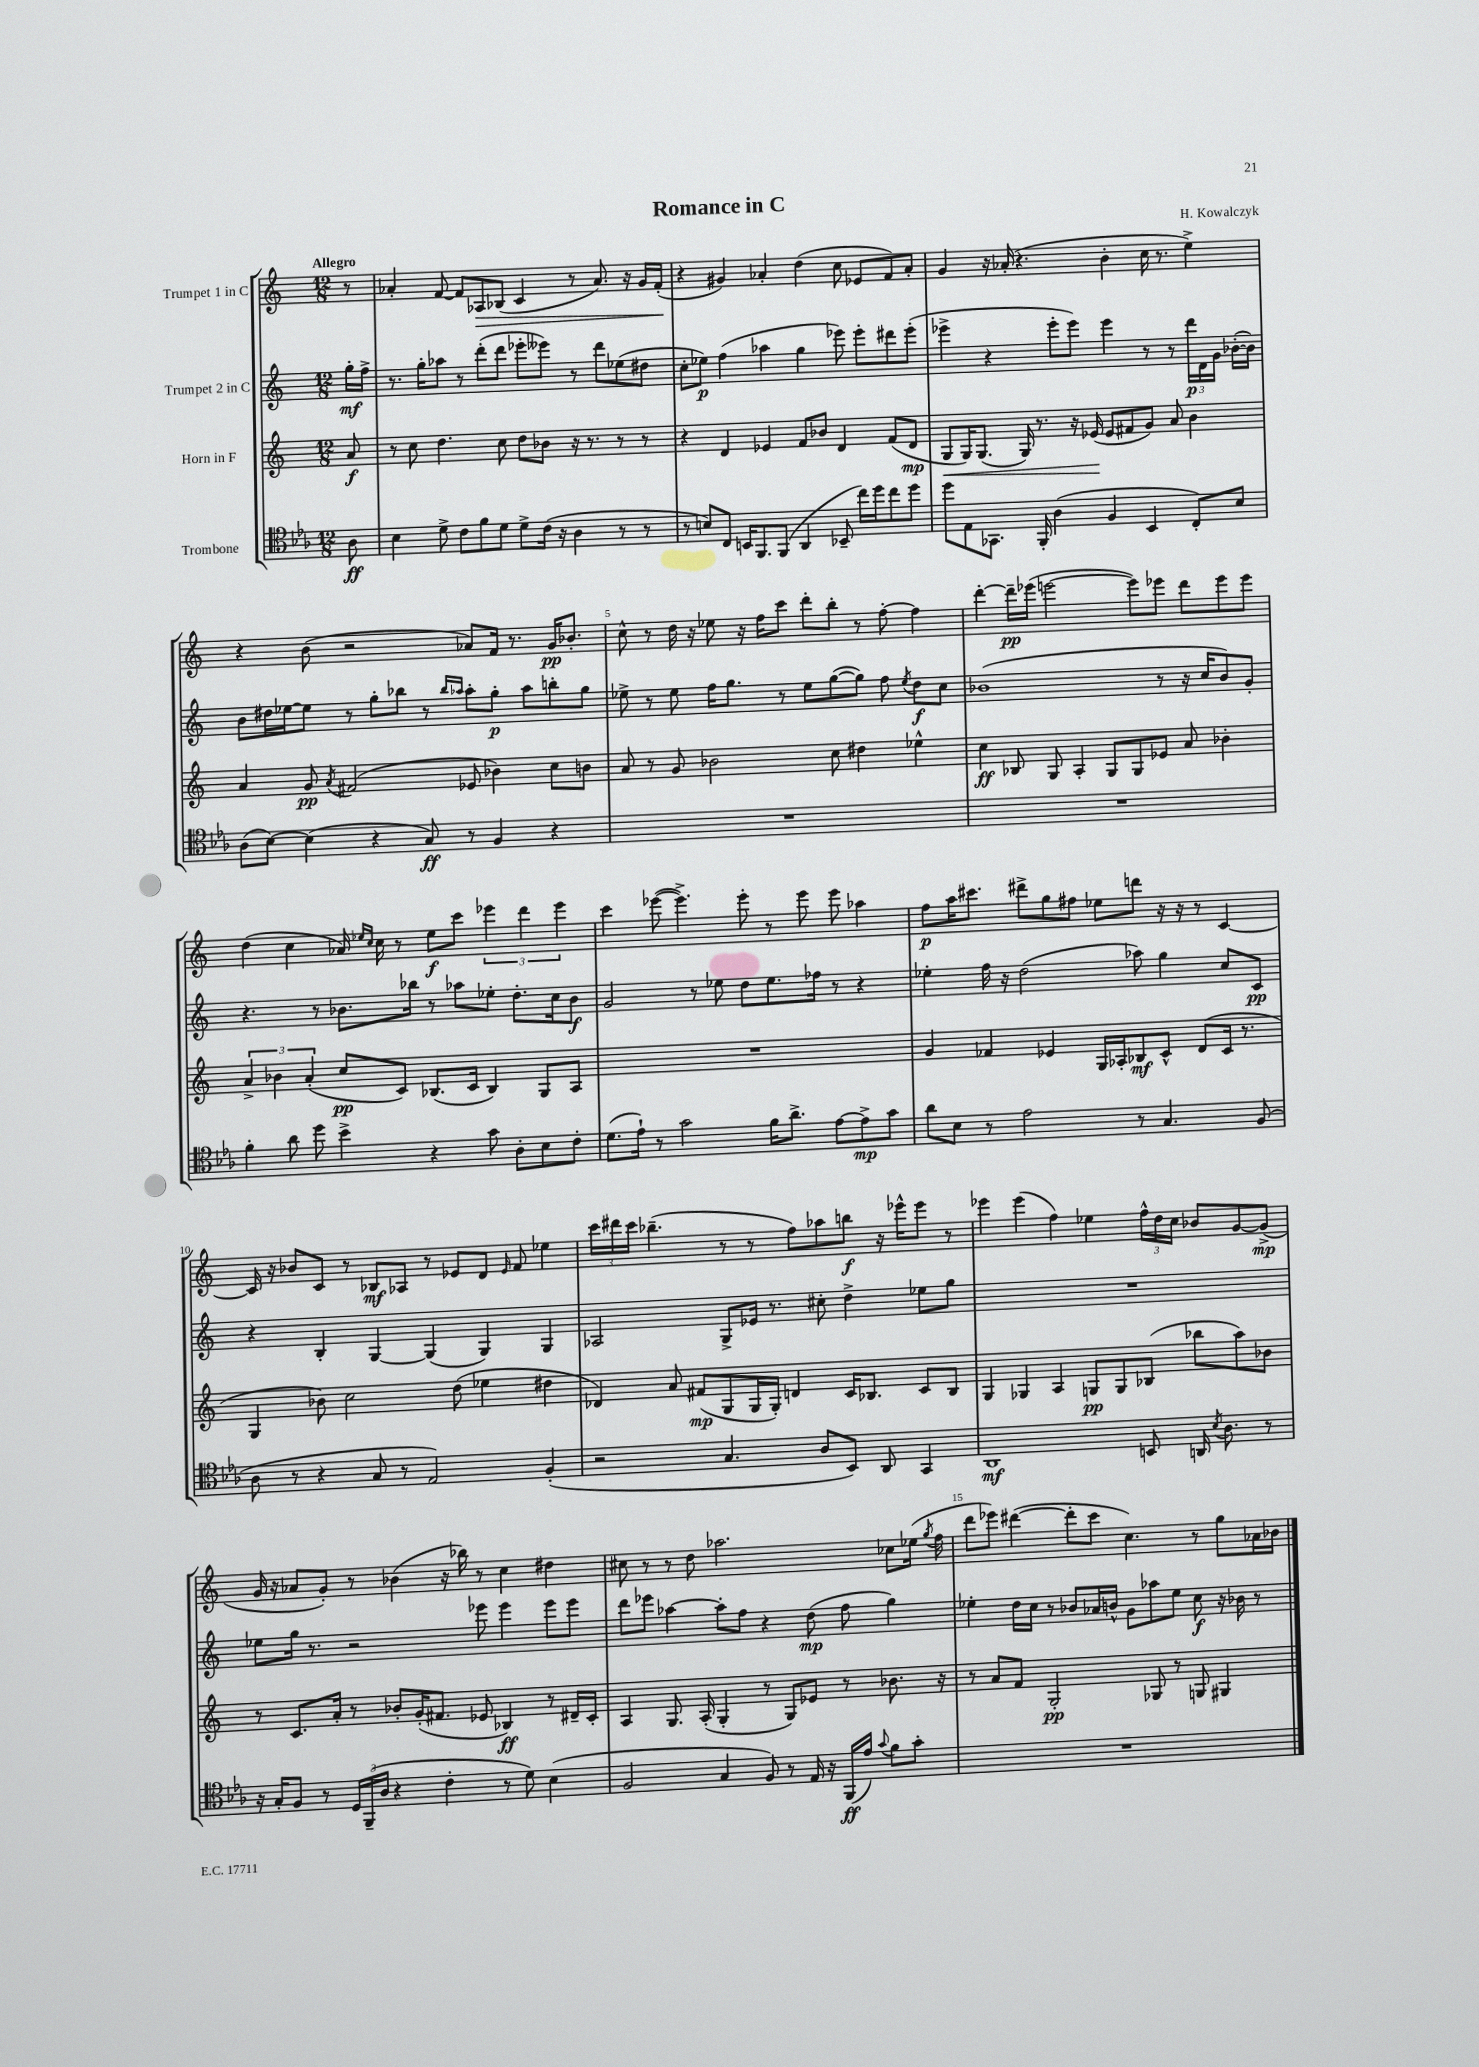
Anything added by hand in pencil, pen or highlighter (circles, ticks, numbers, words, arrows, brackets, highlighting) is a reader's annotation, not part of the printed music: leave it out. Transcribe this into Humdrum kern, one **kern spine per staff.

**kern	**kern	**kern	**kern
*staff4	*staff3	*staff2	*staff1
*clefC4	*clefG2	*clefG2	*clefG2
*k[b-e-a-]	*k[]	*k[]	*k[]
*M12/8	*M12/8	*M12/8	*M12/8
8A-\	8a/	16gg'\LL	8r
.	.	16ff^\JJ	.
=	=	=	=
4B-\	8r	8.r	4a-'/
.	8cc\	.	.
.	.	16gg'\LK	.
8d^\	4.dd\	8aa-\J	[8f/
8c\L	.	8r	8f/]L
8f\	.	(8ddd'\L	8A-/
8d\J	8cc\	8ddd\J	(8B-/J
8d^\L	8dd\L	8eee-'\L	4c/
(16c\Jk	8b-\J	8eee--\J)	.
16r	.	.	.
4A-\	16r	8r	8r
.	8.r	.	.
.	.	8ddd\L	8.a-/)
8r	8r	(8ee-\	.
.	.	.	16r
8r	8r	8dd#\J	16g/LL
.	.	.	(16f'/JJ
=	=	=	=
8r	4r	8cc'\L	4r
8B/L)	.	8ee-\J)	.
8C/J	4d/	(4ff\	4g#/)
16BB/LK	.	.	.
8.FF/	.	.	.
.	4e-/	4aa-\	4a-'/
(8FF/J	.	.	.
4AA-/	8f/L	4gg\	(4dd\
.	8b-/J	.	.
8BB-~/	4d/	8eee-\)	8cc\
16cc\LL)	.	8eee-'\L	8e-/L
16dd\J	.	.	.
8cc\	(8f/L	8ddd#\	8f/)
8dd\J	8d/J	(8eee-'\J	8a-'/J
=	=	=	=
8dd\L	8G/L	4eee-^\	4g/
8E-\	16G/K)	.	.
.	(8.G/J	.	.
8.GG-\J	.	4r	16r
.	.	.	(16a-'/
.	16G/)	.	4.r
16FF'/	8.r	.	.
(4A-\	.	8eee-'\L	.
.	16r	8eee-\J)	.
.	(16e-/	.	.
4F/	8e-/L	4eee-\	4b'\
.	8f#/	.	.
4BB-/	8g/J)	8r	16cc\
.	.	.	8.r
.	8a/	8r	.
8C'/L)	4b\	24ddd\LL	4ee^\)
.	.	24d\	.
.	.	24g\JJ	.
8B-/J	.	([16b-'\LL	.
.	.	16b-\]JJ)	.
=	=	=	=
(8A-\L	4a/	8b\L	4r
[8B-\J)	.	16dd#\L	.
.	.	[16ee-\J	.
(4B-\]	8g/	8ee-\]J	(8b\
.	8qa/	.	.
.	(2f#/	8r	2r
4r	.	8gg'\L	.
.	.	8bb-\J	.
8G/)	.	8r	.
.	.	16qqbb-/LL	.
.	.	16qqaa-/JJ	.
8r	8e-/	8aa-'\L	8a-/L)
4F/	4b-\)	8gg'\J	16f/Jk
.	.	.	8.r
.	.	8aa-\L	.
4r	8cc\L	8bb'\	16g/LK
.	.	.	8.b-'/J
.	8b\J	8gg\J	.
=	=	=	=
1.r	8a/	8ee-^\	8cc^^\
.	8r	8r	8r
.	8g/	8ee-\	16dd\
.	.	.	16r
.	2b-\	16ff\LK	8ee-\
.	.	8.gg\J	.
.	.	.	16r
.	.	.	16ff\LK
.	.	8r	8ccc\J
.	.	8ee-\L	8ddd'\L
.	8cc\	([8gg\	8bb'\J
.	4dd#\	8gg\]J)	8r
.	.	8ff\	[8ff'\
.	.	8qee-/	.
.	4ee-^^\	8dd\L	4ff\]
.	.	8cc\J	.
=	=	=	=
1.r	4cc\	(1b-	[4ddd'\
.	8B-/	.	16ddd~\]LL
.	.	.	(16eee-\JJ
.	8G/	.	[2eee\
.	4A'/	.	.
.	8G/L	.	.
.	8G/	.	8eee\]L)
.	8e-/J	8r	8eee-\J
.	8a/	16r	8ddd\L
.	.	16cc/LK	.
.	4b-'\	8b-/)	8eee-\
.	.	8g'/J	8eee-\J
=	=	=	=
4f'\	6a^/	4.r	(4dd\
.	6b-\	.	.
8a-\	.	.	4cc\
.	(6a'/	.	.
8dd\	.	8r	.
4b-^\	8cc/L	8.b-\L	16a-/)
.	.	.	16qqee-/LL
.	.	.	16qqcc/JJ
.	.	.	16cc\
.	8c/J)	.	8r
.	.	16bb-\Jk	.
4r	(8.B-/L	8r	8ee-\L
.	.	8aa-\L	8ccc\J
.	16c/Jk	.	.
8g\	4B-/)	8ee-'\J	6eee-\
8A-'\L	.	8.dd'\L	.
.	.	.	6ddd\
8B-\	8G/L	.	.
.	.	16cc\k	.
.	.	.	6eee-\
8c'\J	8A/J	8b-\J	.
=	=	=	=
(8.d\L	1.r	2g/	4ccc\
16e-`\Jk)	.	.	.
8r	.	.	([8eee-\
2g\	.	.	4.eee-^\])
.	.	8r	.
.	.	8ee-\	.
.	.	8dd\L	8eee-'\
16f\LK	.	8.ee-\	8r
8.a-^\J	.	.	.
.	.	.	8eee-\
.	.	16ff-\Jk	.
[8e-\L	.	8r	8eee-\
8e-^\]	.	4r	4aa-\
8g\J	.	.	.
=	=	=	=
8a-\L	4g/	4ee-'\	8ff\L
8B-\J	.	.	16aa\K
.	.	.	8.ccc#\J
8r	4f-/	16ff\	.
.	.	16r	.
2e-\	.	(2dd\	8ddd#^\L
.	4e-/	.	8gg\
.	.	.	8ff#\J
.	16G/LL	.	8ee-\L
.	16A-'/J	.	.
8r	8B-/	8aa-\)	8ddd\J
4.G/	8c^^/J	4gg\	16r
.	.	.	16r
.	(8d/L	.	8r
.	16c/Jk	8cc/L	[4c/
.	8.r	.	.
(8F/	.	8c/J	.
=	=	=	=
8A-\	4G/	4r	16c/]
.	.	.	16r
8r	.	.	8b-/L
4r	8b-\)	4B'/	8c/J
.	2cc\	.	8r
8G/	.	[4G/	8B-/L
8r	.	.	8A-/J
2E-/)	.	(4G/]	8r
.	(8dd\	.	8e-/L
.	4ee-\	4G/)	8d/J
.	.	.	16qqe-/
.	.	.	8f/
(4F'/	4dd#\	4G/	4ee-\
=	=	=	=
2r	4d-/)	2A-/	24ccc\LL
.	.	.	24ddd#\
.	.	.	24ccc\JJ
.	.	.	(4.bb-~\
.	8a/	.	.
.	(8f#/L	.	.
4.G/	8G/	8G^/L	8r
.	16G/L	16e-/Jk	8r
.	16G'/JJ)	8.r	.
.	4d/	.	8ff\L)
8A-/L	.	8cc#'\	8aa-\
8BB-/J)	16c/LK	4dd^\	8bb\J
.	8.B-/J	.	.
8AA-/	.	.	16r
.	.	.	16eee-^^\LK
4GG/	8c/L	8ee-\L	8eee-\J
.	8B-/J	8gg\J	8r
=	=	=	=
1AA-	4G/	1.r	4eee-\
.	4G-/	.	(4eee-\
.	4A/	.	4ff\)
.	8G/L	.	4ee-\
.	8G/	.	.
8BB/	(8B-/J	.	24ff^^\LL
.	.	.	24dd\
.	.	.	24cc\JJ
16AA/	8bb-\L	.	8b-/L
8qB-/	.	.	.
8.A-\	.	.	.
.	8aa\)	.	[8g/
8r	8b-\J	.	(8g^/]J
=	=	=	=
16r	8r	8ee-\L	16g/
16G'/LK	.	.	16r
8F/J	8.c/L	16gg\Jk	8a-/L
.	.	8.r	.
8r	.	.	8g'/J)
.	16a'/Jk	.	.
24D/LL	8r	2r	8r
(24FF~/	.	.	.
24A-/JJ	.	.	.
4r	8b-'/L	.	(4b-\
.	(16g'/K	.	.
.	8.f#/J	.	.
4c'\	.	.	16r
.	.	.	16bb-\)
.	8e-/	8eee-\	8r
8r	4B-/)	4eee-\	4cc\
8d\)	.	.	.
(4B-\	8r	8eee-\L	4dd#\
.	16d#~/LL	8eee-\J	.
.	16c'/JJ	.	.
=	=	=	=
2F/	4A/	8ddd\L	8cc#\
.	.	8eee-\J	8r
.	8.G/	[4aa-\	8r
.	.	.	8dd\
.	(16A'/	.	.
4G/	4G'/	8aa-'\]L	2.aa-\
.	.	8ff\J	.
8F/)	8r	4r	.
8r	8G/L)	.	.
16E-/	8e-/J	(8dd\	.
16r	.	.	.
(16FF/LL	8r	8ff\	.
16e-/JJ)	.	.	.
8qqg/	.	.	.
8f\L	8.b-\	4gg\)	8cc-\L
8g'\J	.	.	(16ee-\Jk
.	.	.	8qgg/
.	16r	.	16ff\
=	=	=	=
1.r	8r	4ee-'\	8ddd\L
.	8a/L	.	8eee-\J)
.	8f/J	16dd\LL	([4ddd#\
.	.	16cc\JJ	.
.	2G'/	8r	.
.	.	8b-/L	8ddd#'\]L
.	.	16a-/L	8ccc\J
.	.	16b^^/JJ	.
.	.	8g\L	4.cc\)
.	8G-/	8aa-\	.
.	8r	8ee-\J	.
.	8G/	8cc\	8r
.	4G#/	16r	8gg\L
.	.	16b-\	.
.	.	8r	16a-\L
.	.	.	16b-\JJ
==	==	==	==
*-	*-	*-	*-
